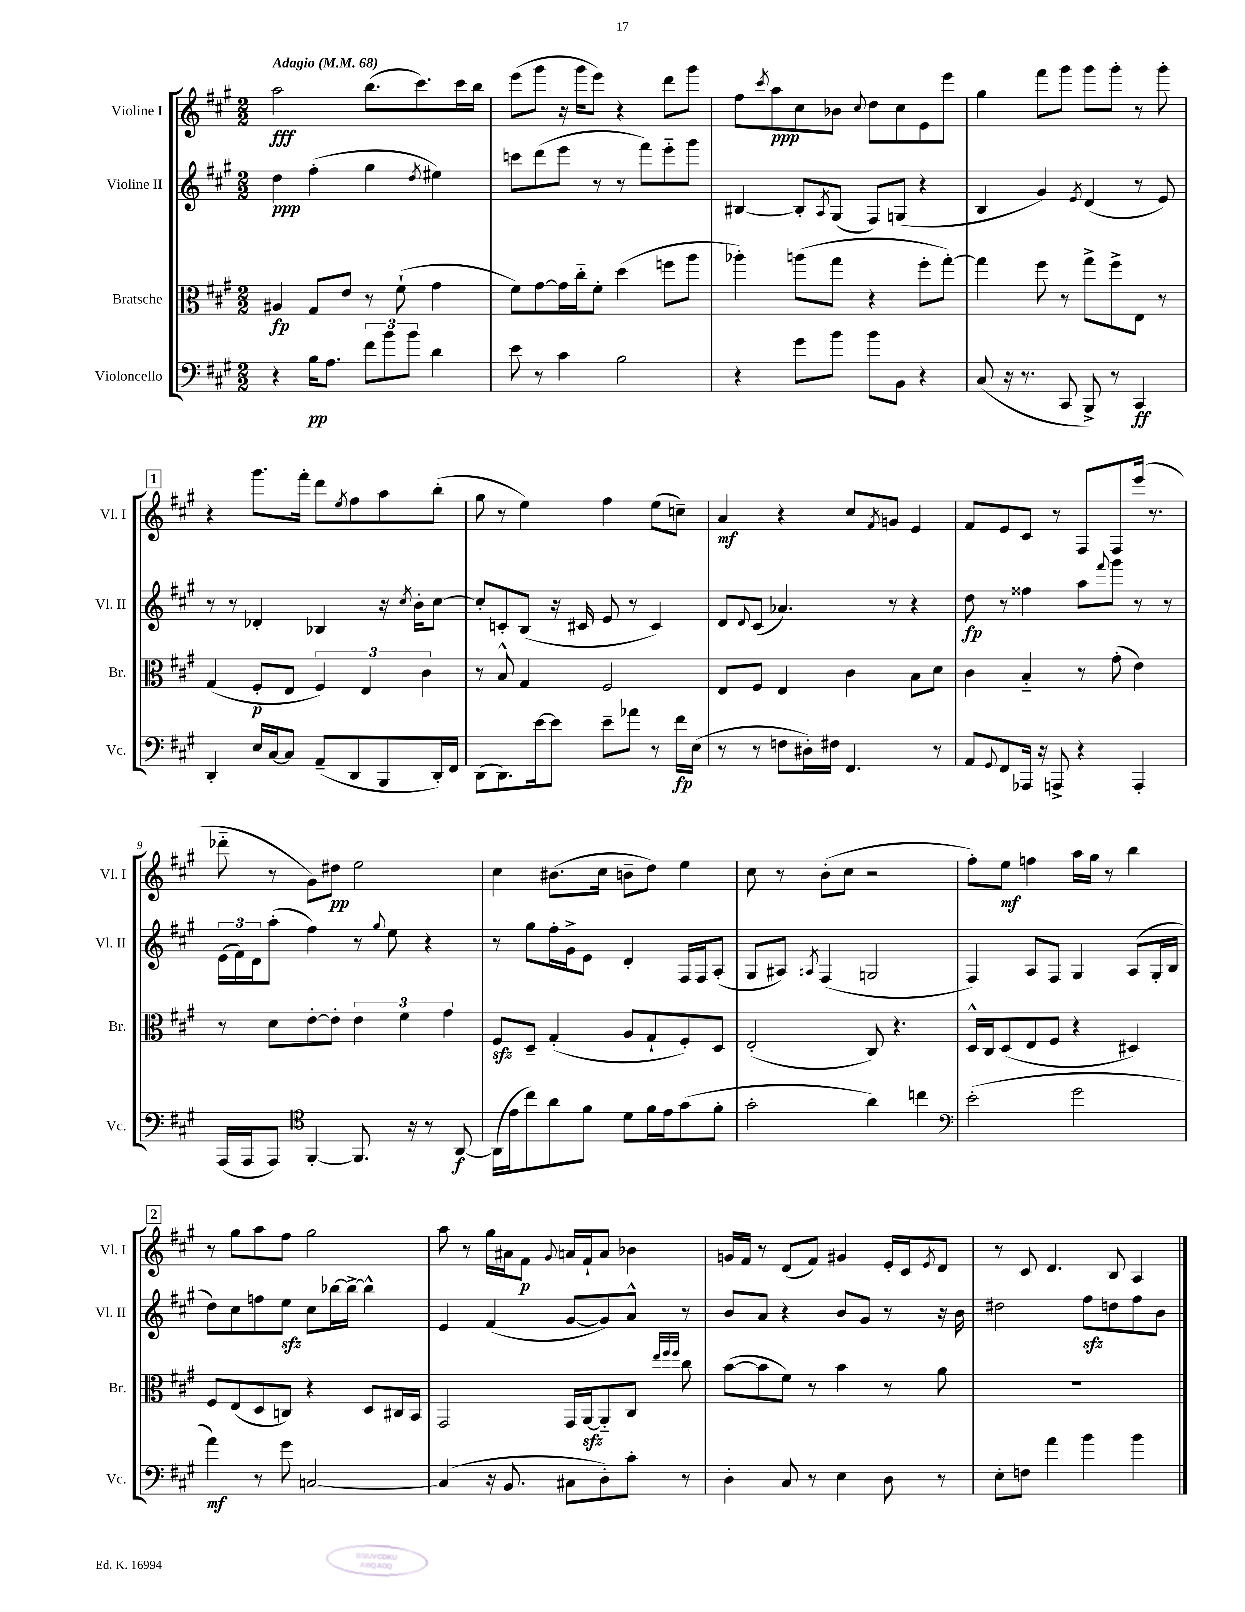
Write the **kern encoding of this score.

**kern	**kern	**kern	**kern
*staff4	*staff3	*staff2	*staff1
*clefF4	*clefC3	*clefG2	*clefG2
*k[f#c#g#]	*k[f#c#g#]	*k[f#c#g#]	*k[f#c#g#]
*M2/2	*M2/2	*M2/2	*M2/2
*MM68	*MM68	*MM68	*MM68
4r	4A#	4dd	2aa
16B	8G#	(4ff#'	.
8.A	.	.	.
.	8e	.	.
12f#	8r	4gg#	(8.bb
12b	.	.	.
.	(8f#`	.	.
12b	.	.	.
.	.	.	8.ccc#)
.	.	8qdd	.
4d	4g#	4ee#)	.
.	.	.	16ccc#
.	.	.	16bb
=	=	=	=
8e	8f#)	8ccc	(8eee
8r	[8g#	(8ddd	8ggg#
4c#	16g#]	8eee	16r
.	16cc#'~	.	16ggg#
.	8f#'	8r	8eee)
2B	(4dd	8r	4r
.	.	8fff#)	.
.	8ff	8eee'~	8ddd
.	8aa	8ggg#	8ggg#
=	=	=	=
4r	4aa-')	[4B#	8ff#
.	.	.	8qccc#
.	.	.	8aa
8g#	(8aa	8B#']	8cc#
.	.	8qA	.
8b	8gg#	(8G#	8b-
.	.	.	8qqcc#
8b	4r	8F#)	8dd
8BB	.	(8G	8cc#
4r	8ff#'	4r	8e
.	[8gg#')	.	8eee
=	=	=	=
(8C#	4gg#]	4B	4gg#
16r	.	.	.
8.r	.	.	.
.	8ff#	4g#)	8fff#
8CC#	8r	.	8ggg#
.	.	8qe	.
8BBB^)	8gg#^	(4d	8ggg#
8r	8ff#^	.	8ggg#'
4CC#	8E	8r	8r
.	8r	8e)	8ggg#'
=	=	=	=
4DD'	(4G#	8r	4r
.	.	8r	.
16E	8F#'	4d-'	8.ggg#
[16C#	.	.	.
8C#]	8E	.	.
.	.	.	16fff#'
(8AA~	6F#)	4B-	8ddd
.	.	.	8qee
8DD	.	.	8ff#
.	6E	.	.
8BBB	.	16r	8aa
.	.	8qcc#	.
.	.	16b'	.
.	6c#	.	.
16DD')	.	[8cc#	(8bb'
16FF#	.	.	.
=	=	=	=
(8DD	8r	8cc#']	8gg#
8.DD)	8B^^	8c'	8r
.	4G#	(8B	4ee)
[16e	.	.	.
8e]	.	16r	.
.	.	16c#	.
8e~	2F#	8e	4ff#
8a-	.	8r	.
8r	.	4c#)	(8ee
16f#	.	.	8cc~)
(16E	.	.	.
=	=	=	=
8r	8E	8d	4a
.	.	8qqd	.
8r	8F#	(8c#	.
8F	4E	4.a-)	4r
16D#')	.	.	.
16F#	.	.	.
4.FF#	4c#	.	8cc#
.	.	.	8qf#
.	.	8r	8g
.	8B	4r	4e
8r	8d	.	.
=	=	=	=
8AA	4c#	8dd	8f#
8qqGG#	.	.	.
8FF#	.	8r	8e
16AAA-	4B'~	4ff##	8c#
16r	.	.	.
8AAA^	.	.	8r
4r	8r	8aa	8F#
.	.	8qqfff#	.
.	(8g#'	8ggg#	8F#
4AAA'	4e)	8r	(16eee
.	.	.	8.r
.	.	8r	.
=	=	=	=
(16AAA	8r	(24e	8ddd-'~
.	.	24f#)	.
16AAA	.	.	.
.	.	24d	.
8AAA)	8d	(8aa'	8r
*clefC4	*	*	*
[4FF#'	[8e'	4ff#)	8g#)
.	8e']	.	8dd#
8.FF#]	6e	8r	2ee
.	.	8qqgg#	.
.	.	8ee	.
.	6f#	.	.
16r	.	.	.
8r	.	4r	.
.	6g#	.	.
[8AA	.	.	.
=	=	=	=
(16AA]	8F#	8r	4cc#
16e	.	.	.
8cc#)	8D~	8gg#	.
8a	(4G#'	16ff#'	(8.b#
.	.	16g#^	.
8f#	.	8e	.
.	.	.	16cc#
8d	8A	4d'	8b~
16f#	8G#`	.	8dd)
16e	.	.	.
(8g#	8F#')	16F#	4ee
.	.	16F#	.
8f#'	8D	(8A'	.
=	=	=	=
2g#'	(2E'	8G#	8cc#
.	.	8A#)	8r
.	.	8qA	.
.	.	(4F#	(8b'
.	.	.	8cc#
4a)	8C#)	2G	2r
.	4.r	.	.
4cc	.	.	.
=	=	=	=
*clefF4	*	*	*
(2e'	16D^^	4F#)	8ff#')
.	16C#	.	.
.	(8D	.	8ee
.	8E	8A	4ff
.	8F#	8F#	.
2g#	4r	4G#	16aa
.	.	.	16gg#
.	.	.	8r
.	4D#)	(8A	4bb
.	.	16G#'	.
.	.	16B	.
=	=	=	=
4a)	8F#	8dd)	8r
.	(8E	8cc#	8gg#
8r	8D	8ff	8aa
8g#	8C)	8ee	8ff#
[2C	4r	8cc#	2gg#
.	.	[16bb-	.
.	.	16bb-^_	.
.	8D	4bb-^^]	.
.	16C#	.	.
.	16BB	.	.
=	=	=	=
(4C]	2GG#	4e	8aa
.	.	.	8r
16r	.	(4f#	16gg#
8.BB	.	.	16a#
.	.	.	8f#
.	.	.	8qqg#
8C#	16GG#	[8g#	16a
.	[16AA	.	16f#`
8D')	8AA'~]	8g#])	8a
8c#'	8C#	8a^^	4b-
.	32qqee	.	.
.	32qqff#	.	.
.	32qqff#	.	.
8r	8cc#	8r	.
=	=	=	=
4D'	([8b	8b	16g
.	.	.	16f#
.	8b]	8a	8r
8C#	8f#)	4r	(8d
8r	8r	.	8f#)
4E	4b	8b	4g#
.	.	8g#	.
8D	8r	8r	16e'
.	.	.	16c#
.	.	.	8qe
8r	8a	16r	8d
.	.	16b	.
=	=	=	=
8E'	1r	2dd#	8r
8F	.	.	8c#
4a	.	.	4.d
4b	.	8ff#	.
.	.	8dd	8B
4b	.	8ff#	4A
.	.	8b	.
==	==	==	==
*-	*-	*-	*-
